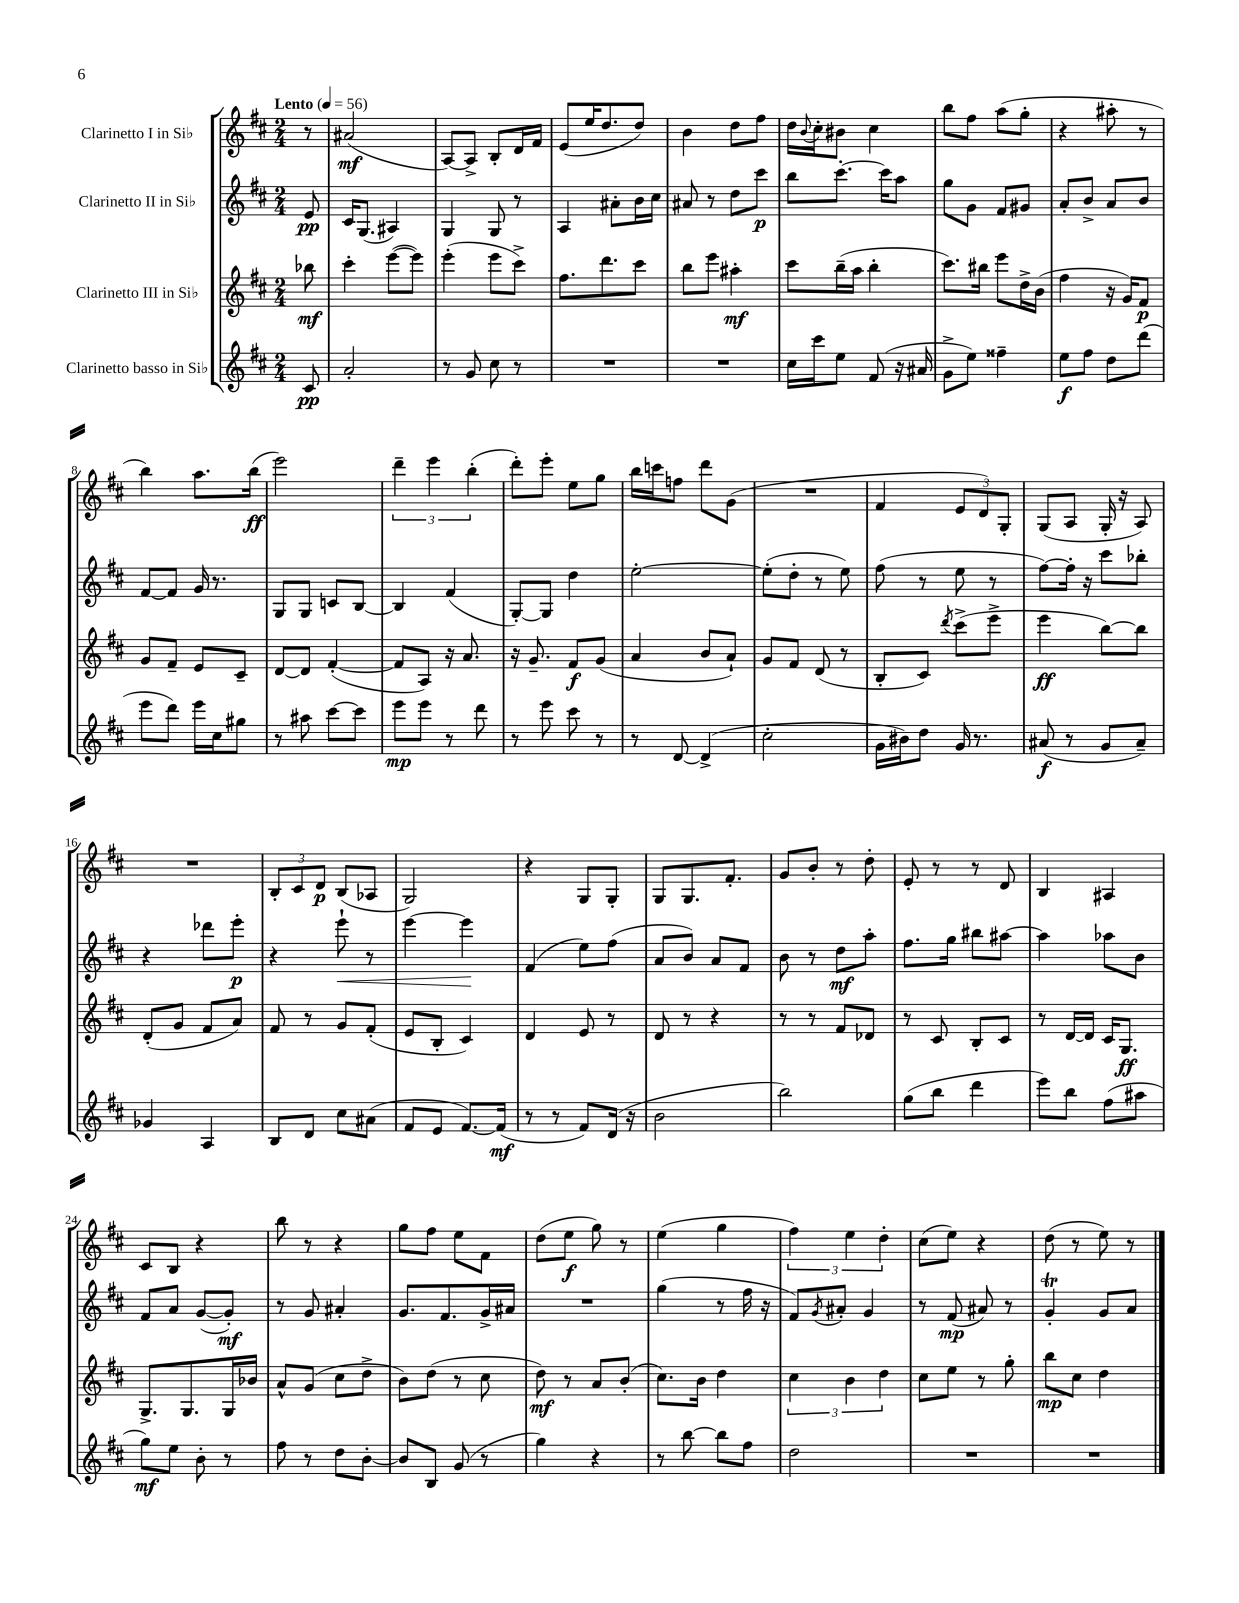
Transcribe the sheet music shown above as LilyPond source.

<<
\new StaffGroup <<
\new Staff = "s0" \with { instrumentName = "Clarinetto I in Sib" } {
    \clef treble \key d \major \numericTimeSignature \time 2/4 \partial 8 \tempo "Lento" 4 = 56
    r8 |
    ais'2\mf( |
    a8~) a8-> b8-. d'16 fis'16 |
    e'8( e''16 d''8. d''8) |
    b'4 d''8 fis''8 |
    d''16 \appoggiatura { b'8 } cis''16-. bis'8 cis''4 |
    b''8 fis''8 a''8( g''8-. |
    r4 ais''8-. r8 |
    b''4) a''8. b''16\ff( |
    e'''2) |
    \tuplet 3/2 { d'''4-- e'''4 b''4-.( } |
    d'''8-.) e'''8-. e''8 g''8 |
    b''16 c'''16 f''8 d'''8 g'8( |
    R2 |
    fis'4 \tuplet 3/2 { e'8 d'8) g8-. } |
    g8( a8 g16-. r16 a8) |
    R2 |
    \tuplet 3/2 { b8-. cis'8 d'8\p } b8( aes8 |
    g2) |
    r4 g8 g8-. |
    g8 g8. fis'8.-. |
    g'8 b'8-. r8 d''8-. |
    e'8-. r8 r8 d'8 |
    b4 ais4 |
    cis'8 b8 r4 |
    b''8 r8 r4 |
    g''8 fis''8 e''8 fis'8 |
    d''8( e''8\f g''8) r8 |
    e''4( g''4 |
    \tuplet 3/2 { fis''4) e''4 d''4-. } |
    cis''8( e''8) r4 |
    d''8( r8 e''8) r8 \bar "|." |
}
\new Staff = "s1" \with { instrumentName = "Clarinetto II in Sib" } {
    \clef treble \key d \major \numericTimeSignature \time 2/4 \partial 8
    e'8\pp |
    cis'16 g8.( ais4) |
    g4 g8 r8 |
    a4 ais'8-. b'16 cis''16 |
    ais'8 r8 d''8 cis'''8\p |
    b''8 cis'''8.~-. cis'''16 a''8 |
    g''8 g'8 fis'8 gis'8 |
    a'8-. b'8-> a'8 b'8 |
    fis'8~ fis'8 g'16 r8. |
    g8 g8 c'8 b8~ |
    b4 fis'4( |
    g8~-.) g8 d''4 |
    e''2~-. |
    e''8-.( d''8-. r8 e''8) |
    fis''8( r8 e''8 r8 |
    fis''8~) fis''16-. r16 cis'''8 bes''8-. |
    r4 des'''8 e'''8-.\p |
    r4 e'''8-!\< r8 |
    e'''4~ e'''4\! |
    fis'4( e''8) fis''8( |
    a'8 b'8) a'8 fis'8 |
    b'8 r8 d''8\mf a''8-. |
    fis''8. g''16 bis''8 ais''8~ |
    ais''4 aes''8 b'8 |
    fis'8 a'8 g'8~( g'8-.\mf) |
    r8 g'8 ais'4-. |
    g'8. fis'8. g'16-> ais'16 |
    R2 |
    g''4( r8 fis''16 r16 |
    fis'8) \acciaccatura { g'8 } ais'8-. g'4 |
    r8 fis'8\mp( ais'8) r8 |
    g'4-.\trill g'8 a'8 \bar "|." |
}
\new Staff = "s2" \with { instrumentName = "Clarinetto III in Sib" } {
    \clef treble \key d \major \numericTimeSignature \time 2/4 \partial 8
    bes''8\mf |
    cis'''4-. e'''8~( e'''8) |
    e'''4-.( e'''8 cis'''8->) |
    fis''8. d'''8. cis'''8 |
    b''8 e'''8 ais''4-.\mf |
    cis'''8 b''16--( a''16 b''4-. |
    cis'''8.) bis''16 e'''8 d''16-> b'16( |
    fis''4 r16 g'16) fis'8\p |
    g'8 fis'8-- e'8 cis'8-- |
    d'8~ d'8 fis'4~-.( |
    fis'8 a8) r16 a'8. |
    r16 g'8.-- fis'8\f g'8( |
    a'4 b'8 a'8-!) |
    g'8 fis'8 d'8( r8 |
    b8-. cis'8) \acciaccatura { d'''8 } cis'''8->( e'''8-> |
    e'''4\ff b''8~) b''8 |
    d'8-.( g'8 fis'8 a'8) |
    fis'8 r8 g'8 fis'8-.( |
    e'8 b8-. cis'4) |
    d'4 e'8 r8 |
    d'8 r8 r4 |
    r8 r8 fis'8 des'8 |
    r8 cis'8 b8-. cis'8 |
    r8 d'16~ d'16 cis'16 g8.\ff |
    g8.-> g8. g16 bes'16 |
    a'8-^ g'8( cis''8 d''8-> |
    b'8) d''8( r8 cis''8 |
    d''8\mf) r8 a'8 b'8-.( |
    cis''8.) b'16 d''4 |
    \tuplet 3/2 { cis''4 b'4 d''4 } |
    cis''8 e''8 r8 g''8-. |
    b''8\mp cis''8 d''4 \bar "|." |
}
\new Staff = "s3" \with { instrumentName = "Clarinetto basso in Sib" } {
    \clef treble \key d \major \numericTimeSignature \time 2/4 \partial 8
    cis'8\pp |
    a'2-. |
    r8 g'8 cis''8 r8 |
    R2 |
    R2 |
    cis''16 cis'''16 e''8 fis'8( r16 ais'16 |
    g'8-> e''8) fisis''4-- |
    e''8\f fis''8 d''8 d'''8( |
    e'''8 d'''8) e'''16 cis''16 gis''8 |
    r8 ais''8 cis'''8~ cis'''8 |
    e'''8\mp e'''8 r8 d'''8 |
    r8 e'''8 cis'''8 r8 |
    r8 d'8~ d'4->( |
    cis''2-. |
    g'16 bis'16) d''8 g'16 r8. |
    ais'8\f( r8 g'8 ais'8--) |
    ges'4 a4 |
    b8 d'8 cis''8 ais'8( |
    fis'8 e'8 fis'8.~) fis'16\mf( |
    r8 r8 fis'8) d'16( r16 |
    b'2 |
    b''2) |
    g''8( b''8 d'''4 |
    e'''8) b''8 fis''8( ais''8 |
    g''8\mf) e''8 b'8-. r8 |
    fis''8 r8 d''8 b'8~-. |
    b'8 b8 g'8( r8 |
    g''4) r4 |
    r8 b''8~ b''8 fis''8 |
    d''2 |
    R2 |
    R2 \bar "|." |
}
>>
>>
